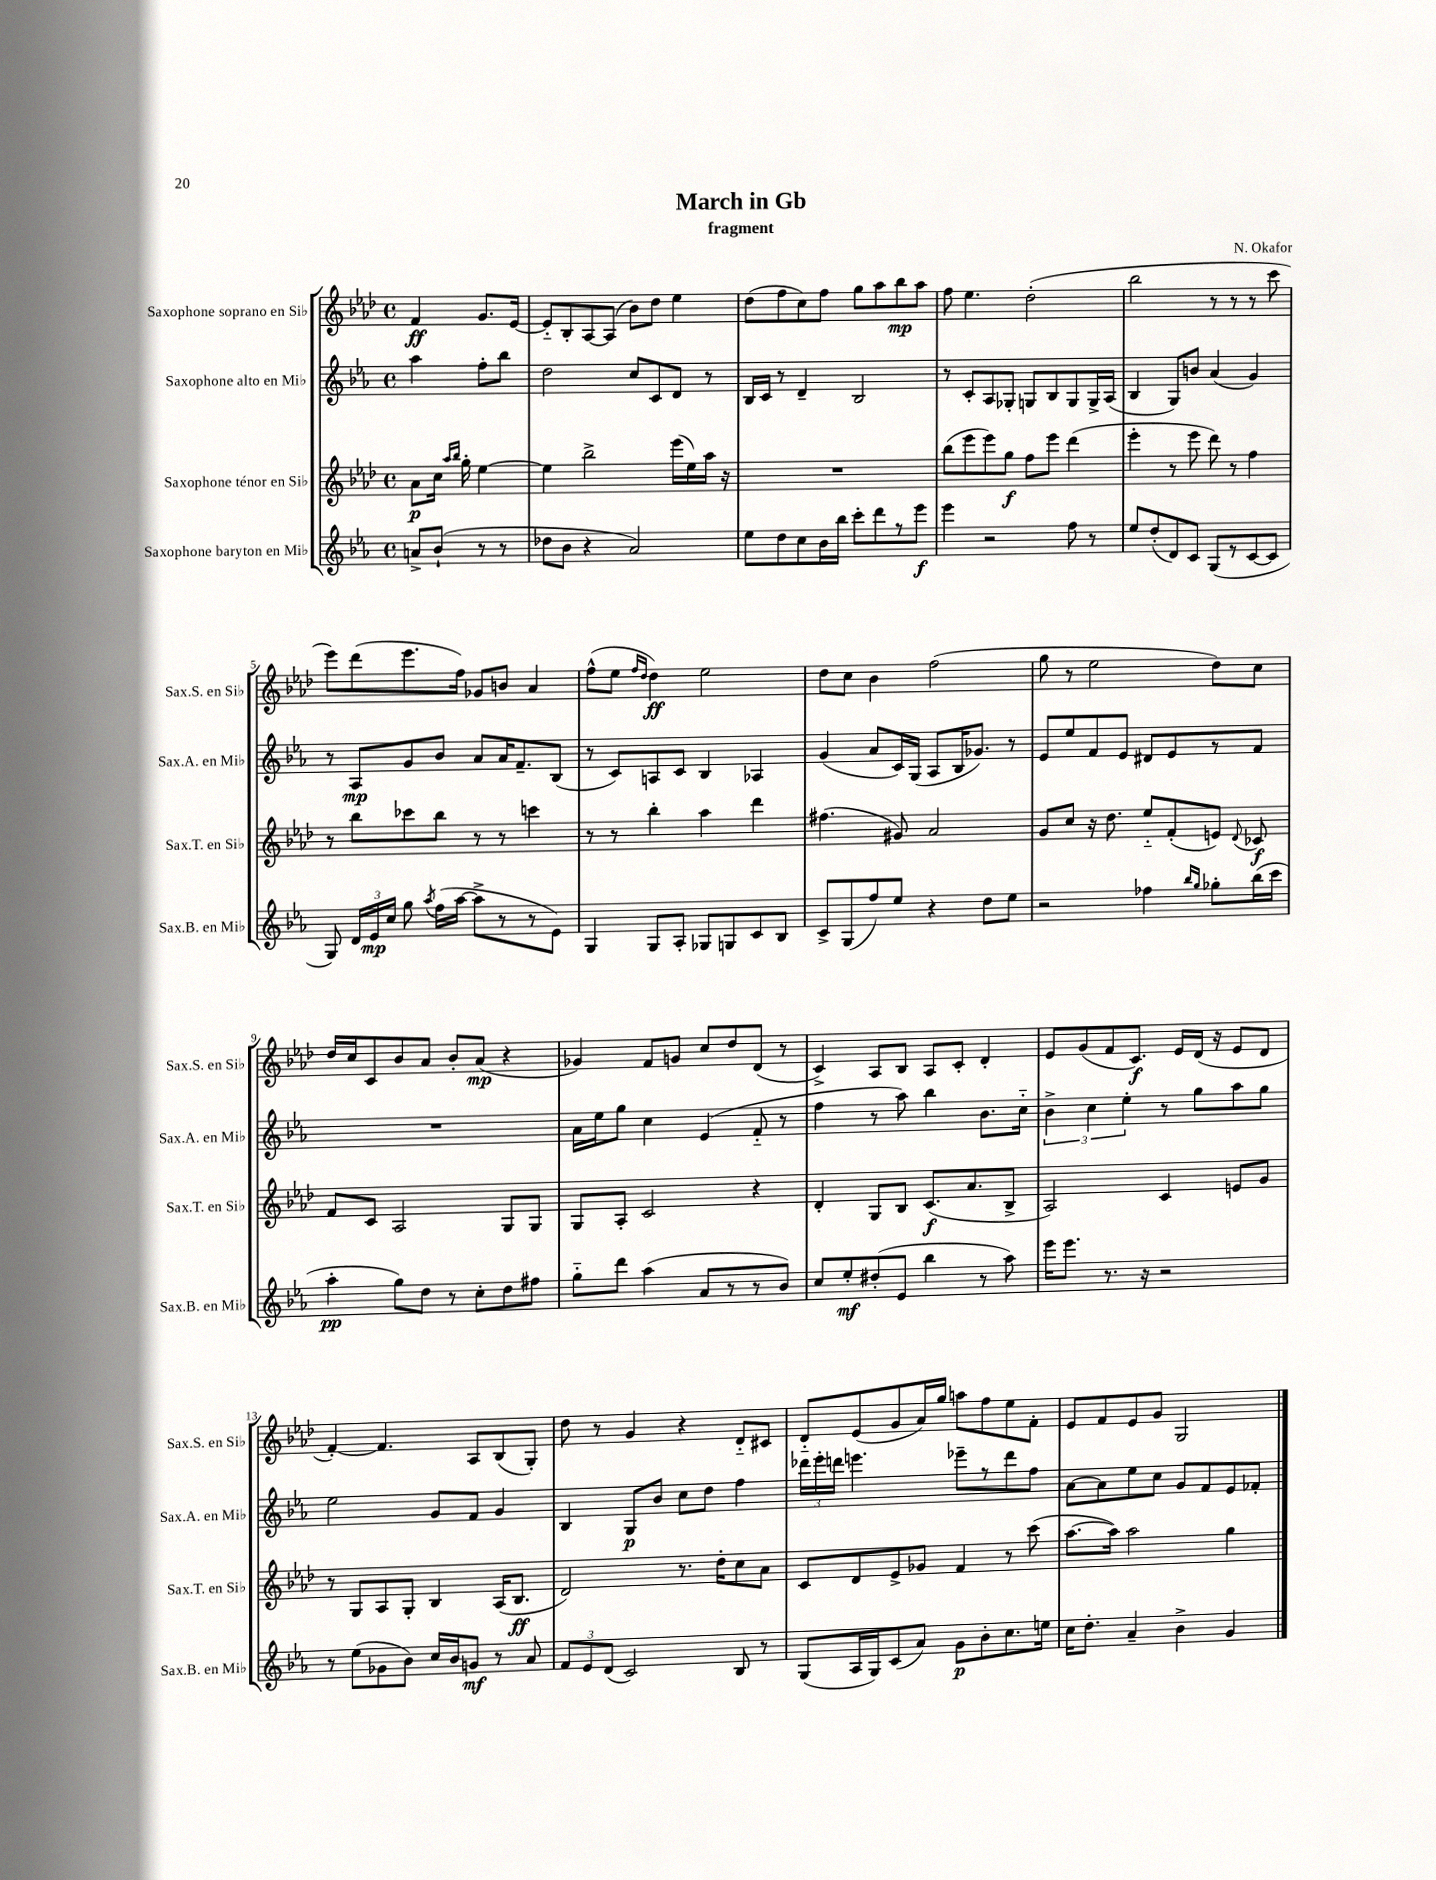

**kern	**kern	**kern	**kern
*staff4	*staff3	*staff2	*staff1
*clefG2	*clefG2	*clefG2	*clefG2
*k[b-e-a-]	*k[b-e-a-d-]	*k[b-e-a-]	*k[b-e-a-d-]
*M4/4	*M4/4	*M4/4	*M4/4
*met(c)	*met(c)	*met(c)	*met(c)
8a^	8a-	4aa-	4f
(8b-`	16cc	.	.
.	16qqaa-	.	.
.	16qqbb-	.	.
.	16gg'	.	.
8r	[4ee-	8ff'	8.g
8r	.	8bb-	.
.	.	.	[16e-
=	=	=	=
8dd-	4ee-]	2dd	8e-'~]
8b-	.	.	8B-'
4r	2bb-^	.	[8A-
.	.	.	(8A-]
2a-)	.	8cc	8b-)
.	.	8c	8dd-
.	(16eee-	8d	4ee-
.	16ee-)	.	.
.	16aa-	8r	.
.	16r	.	.
=	=	=	=
8ee-	1r	16B-	(8dd-
.	.	16c	.
8dd	.	8r	8ff
8cc	.	4d~	8cc)
16b-	.	.	8ff
16bb-	.	.	.
8ccc'	.	2B-	8gg
8ddd	.	.	8aa-
8r	.	.	8bb-
8eee-	.	.	8aa-
=	=	=	=
4eee-	(8bb-	8r	8ff
.	8eee-	8c'	4.ee-
2r	8eee-)	8A-	.
.	8gg	8G-'	.
.	8ff	8G	(2dd-'
.	8eee-	8B-	.
8ff	(4ddd-	8G	.
8r	.	16G^	.
.	.	(16A-	.
=	=	=	=
8ee-	4eee-'	4B-	2bb-
(8dd'	.	.	.
8d)	8r	8G)	.
8c	8eee-	8b	.
(8G	8ddd-)	(4a-	8r
8r	8r	.	8r
[8c	4ff	4g)	8r
8c]	.	.	8ccc
=	=	=	=
8G)	8r	8r	8eee-)
24d	8bb-	8A-	(8ddd-
24e-	.	.	.
24cc	.	.	.
8gg	8ccc-	8g	8.eee-
8qaa-	.	.	.
(16ff	8bb-	8b-	.
[16aa-	.	.	16ff)
8aa-^]	8r	8a-	8g-
8r	8r	16a-	8b
.	.	8.f~	.
8r	4ccc	.	4a-
8e-)	.	(8B-	.
=	=	=	=
4G	8r	8r	(8ff^^
.	8r	8c)	8ee-
.	.	.	16qqff
.	.	.	16qqdd-
8G	4bb-'	8A	4dd-)
8A-'	.	8c	.
8G-	4aa-	4B-	2ee-
8G	.	.	.
8c	4ddd-	4A-	.
8B-	.	.	.
=	=	=	=
8c^	(4.ff#	(4g	8dd-
(8G	.	.	8cc
8ff)	.	8a-	4b-
8ee-	8g#)	16c)	.
.	.	(16G	.
4r	2a-	8A-	(2ff
.	.	16B-	.
.	.	8.g-)	.
8dd	.	.	.
8ee-	.	8r	.
=	=	=	=
2r	8g	8e-	8gg
.	8cc	8ee-	8r
.	16r	8f	2ee-
.	8.dd-	.	.
.	.	8e-	.
4ff-	8ee-'~	8d#	.
.	(8f'	8e-	.
16qqbb-	.	.	.
16qqgg	.	.	.
8gg-'	8e)	8r	8dd-)
.	8qqd-	.	.
(16bb-	8c-	8f	8cc
16ccc	.	.	.
=	=	=	=
4aa-'	8f	1r	16dd-
.	.	.	16cc
.	8c	.	8c
8gg)	2A-	.	8b-
8dd	.	.	8a-
8r	.	.	8b-'
8cc'	.	.	(8a-
8dd	8G	.	4r
8ff#	8G	.	.
=	=	=	=
8gg'~	8G	16a-	4g-)
.	.	16ee-	.
8ddd	8A-'	8gg	.
(4aa-	2c	4cc	8f
.	.	.	8g
8a-	.	(4e-	8cc
8r	.	.	8dd-
8r	4r	8f'~	(8d-
8b-)	.	8r	8r
=	=	=	=
8cc	4d-'	4ff	4c^)
8ee-'	.	.	.
(8dd#'	8G	8r	8A-
8e-	8B-	8aa-)	8B-
4bb-	(8.c	4bb-	8A-
.	.	.	8c'
.	8.a-	.	.
8r	.	8.b-	4d-'
8aa-)	8B-^	.	.
.	.	16cc'~	.
=	=	=	=
16eee-	2A-)	6b-^	8e-
8.eee-	.	.	.
.	.	.	(8g
.	.	6cc	.
8.r	.	.	8f
.	.	6ee-'	.
.	.	.	8.c)
16r	.	.	.
2r	4c	8r	.
.	.	.	16e-
.	.	8gg	(16d-
.	.	.	16r
.	8e	8aa-	8e-
.	8g	8gg	8d-
=	=	=	=
8r	8r	2ee-	[4f')
(8ee-	8G	.	.
8g-	8A-	.	4.f]
8b-)	8G'	.	.
16cc	4B-	8g	.
16b-	.	.	.
8g	.	8f	8A-
8r	(16A-	4g	(8B-
.	8.B-	.	.
8a-	.	.	8G')
=	=	=	=
12f	2d-)	4B-	8dd-
12e-	.	.	.
.	.	.	8r
(12d	.	.	.
2c)	.	8G	4g
.	.	8b-	.
.	8.r	8cc	4r
.	.	8dd	.
.	16dd-'	.	.
8B-	8cc	4ff	8d-'~
8r	8a-	.	8c#
=	=	=	=
(8G	8c	24ddd-	8d-'~
.	.	24eee-'	.
.	.	24ddd	.
16A-	8d-	4.eee	(8e-
16G)	.	.	.
(8c	8e-^	.	8g
8a-)	8g-	.	16a-)
.	.	.	16gg
8g	4f	8eee-~	8aa
8b-'	.	8r	8ff
8.cc	8r	8ddd	8ee-
.	(8ccc	8ff	8f'
16ee	.	.	.
=	=	=	=
16cc	[8.aa-	[8a-	8e-
8.dd'	.	.	.
.	.	8a-]	8f
.	16aa-])	.	.
4a-~	2aa-	8ee-	8e-
.	.	8cc	8g
4b-^	.	8g	2G
.	.	8f	.
4g	4gg	8e-	.
.	.	8f-'	.
==	==	==	==
*-	*-	*-	*-
